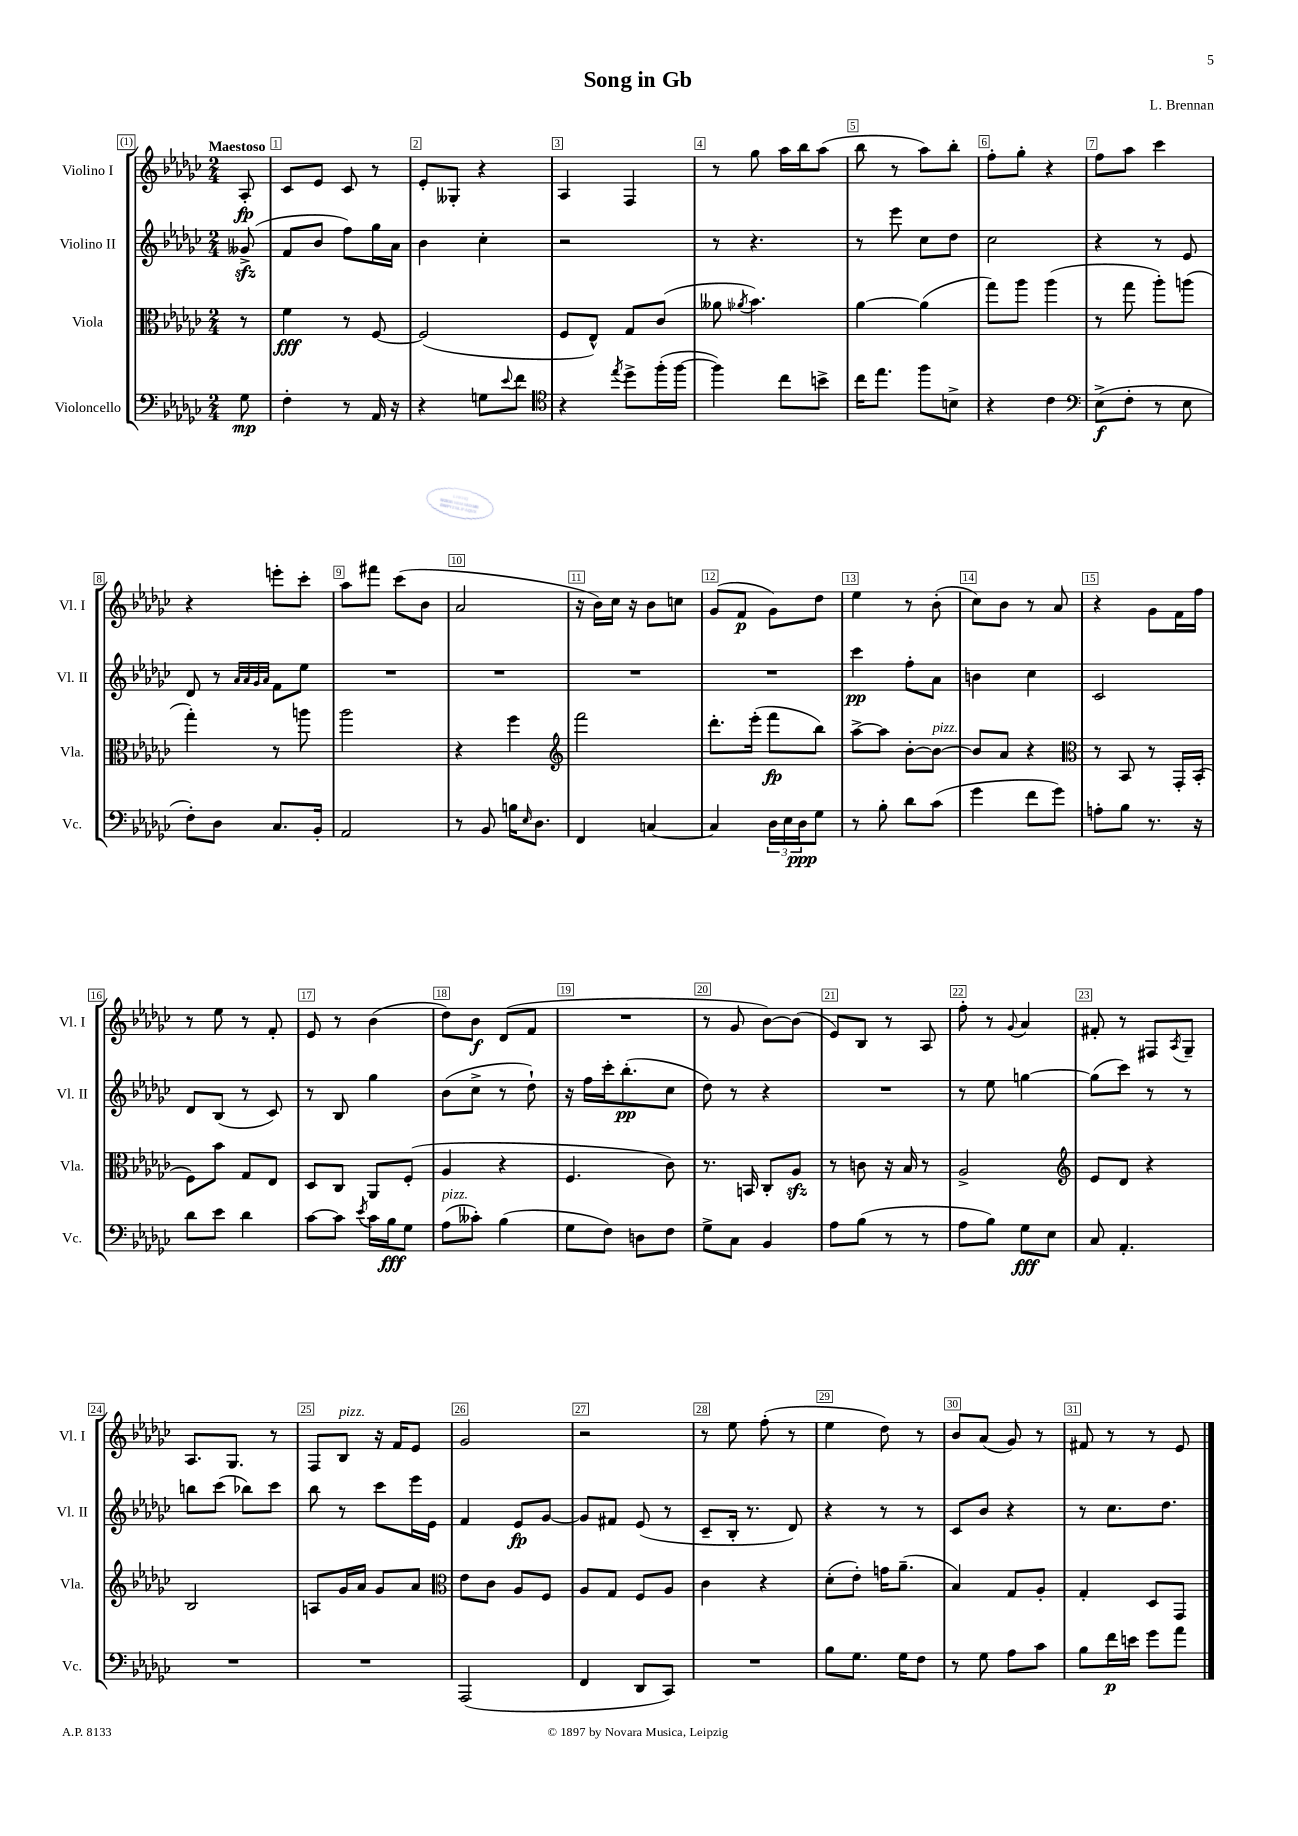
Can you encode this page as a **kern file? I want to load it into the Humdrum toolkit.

**kern	**dynam	**kern	**dynam	**kern	**dynam	**kern	**dynam
*part4	*part4	*part3	*part3	*part2	*part2	*part1	*part1
*staff4	*staff4	*staff3	*staff3	*staff2	*staff2	*staff1	*staff1
*I"Violoncello	*	*I"Viola	*	*I"Violino II	*	*I"Violino I	*
*I'Vc.	*	*I'Vla.	*	*I'Vl. II	*	*I'Vl. I	*
*clefF4	*	*clefC3	*	*clefG2	*	*clefG2	*
*k[b-e-a-d-g-c-]	*	*k[b-e-a-d-g-c-]	*	*k[b-e-a-d-g-c-]	*	*k[b-e-a-d-g-c-]	*
*M2/4	*	*M2/4	*	*M2/4	*	*M2/4	*
=	=	=	=	=	=	=	=
!	!	!	!	!	!	!LO:TX:a:B:t=Maestoso	!
8G-\	mp	8r	.	(8g--Xzz^/	.	8A-'/	fp
=1	=1	=1	=1	=1	=1	=1	=1
4F'\	.	4f\	fff	8f/L	.	8c-/L	.
.	.	.	.	8b-/J	.	8e-/J	.
8r	.	8r	.	8ff\L)	.	8c-/	.
16AA-/	.	[8F/	.	16gg-\L	.	8r	.
16r	.	.	.	16a-\JJ	.	.	.
=2	=2	=2	=2	=2	=2	=2	=2
4r	.	(2F/]	.	4b-\	.	8e-'/L	.
.	.	.	.	.	.	8G--X'/J	.
8Gn\L	.	.	.	4cc-'\	.	4r	.
8qqe-/	.	.	.	.	.	.	.
8f\J	.	.	.	.	.	.	.
=3	=3	=3	=3	=3	=3	=3	=3
*clefC4	*	*	*	*	*	*	*
4r	.	8F/L	.	2r	.	4A-/	.
.	.	8E-^^/J)	.	.	.	.	.
8qee-/	.	.	.	.	.	.	.
8dd-^\L	.	8G-/L	.	.	.	4F/	.
(16ff'\L	.	(8c-/J	.	.	.	.	.
[16ff\JJ	.	.	.	.	.	.	.
=4	=4	=4	=4	=4	=4	=4	=4
4ff\])	.	8a--X\	.	8r	.	8r	.
.	.	8qa-X/	.	.	.	.	.
.	.	4.b-\)	.	4.r	.	8gg-\	.
8cc-\L	.	.	.	.	.	16aa-\LL	.
.	.	.	.	.	.	16bb-\J	.
8bn^\J	.	.	.	.	.	(8aa-\J	.
=5	=5	=5	=5	=5	=5	=5	=5
16cc-\KL	.	[4a-\	.	8r	.	8bb-\	.
8.ee-\J	.	.	.	.	.	.	.
.	.	.	.	8eee-\	.	8r	.
8ff\L	.	(4a-\]	.	8cc-\L	.	8aa-\L)	.
8Bn^\J	.	.	.	8dd-\J	.	8bb-'\J	.
=6	=6	=6	=6	=6	=6	=6	=6
4r	.	8gg-\L)	.	2cc-\	.	8ff'\L	.
.	.	8aa-\J	.	.	.	8gg-'\J	.
4c-\	.	(4aa-\	.	.	.	4r	.
=7	=7	=7	=7	=7	=7	=7	=7
*clefF4	*	*	*	*	*	*	*
(8E-^\L	f	8r	.	4r	.	8ff\L	.
8F'\J	.	8gg-\	.	.	.	8aa-\J	.
8r	.	8aa-'\L)	.	8r	.	4ccc-\	.
8E-\	.	(8aan\J	.	8e-/	.	.	.
!!LO:LB:g=z
=8	=8	=8	=8	=8	=8	=8	=8
8F'\L)	.	4gg-'\)	.	8d-/	.	4r	.
8D-\J	.	.	.	8r	.	.	.
.	.	.	.	32qqa-/LLL	.	.	.
.	.	.	.	32qqa-/	.	.	.
.	.	.	.	32qqg-/	.	.	.
.	.	.	.	32qqa-/JJJ	.	.	.
8.C-/L	.	8r	.	8f\L	.	8eeen'\L	.
.	.	8aan\	.	8ee-\J	.	8ccc-'\J	.
16BB-'/Jk	.	.	.	.	.	.	.
=9	=9	=9	=9	=9	=9	=9	=9
2AA-/	.	2aa-\	.	2r	.	8aa-\L	.
.	.	.	.	.	.	8fff#X\J	.
.	.	.	.	.	.	(8ccc-\L	.
.	.	.	.	.	.	8b-\J	.
=10	=10	=10	=10	=10	=10	=10	=10
8r	.	4r	.	2r	.	2a-/	.
8BB-/	.	.	.	.	.	.	.
16Bn\KL	.	4ff\	.	.	.	.	.
16qqE-/	.	.	.	.	.	.	.
8.D-\J	.	.	.	.	.	.	.
=11	=11	=11	=11	=11	=11	=11	=11
*	*	*clefG2	*	*	*	*	*
4FF/	.	2fff\	.	2r	.	16r	.
.	.	.	.	.	.	16b-\LL)	.
.	.	.	.	.	.	16cc-\JJ	.
.	.	.	.	.	.	16r	.
[4Cn/	.	.	.	.	.	8b-\L	.
.	.	.	.	.	.	8ccn\J	.
=12	=12	=12	=12	=12	=12	=12	=12
4C/]	.	8.ddd-'\L	.	2r	.	(8g-/L	.
.	.	.	.	.	.	8f/J	p
.	.	(16eee-'\Jk	.	.	.	.	.
24D-\LL	.	8fff\L	fp	.	.	8g-\L)	.
24E-\	.	.	.	.	.	.	.
24D-\J	ppp	.	.	.	.	.	.
8G-\J	.	8bb-\J)	.	.	.	8dd-\J	.
=13	=13	=13	=13	=13	=13	=13	=13
8r	.	[8aa-^\L	.	4ccc-\	pp	4ee-\	.
8B-'\	.	8aa-\J]	.	.	.	.	.
8d-\L	.	[8b-'\L	.	8ff'\L	.	8r	.
!	!	!LO:TX:a:i:t=pizz.	!	!	!	!	!
(8c-\J	.	8b-\J_	.	8a-\J	.	(8b-'\	.
=14	=14	=14	=14	=14	=14	=14	=14
4g-\	.	8b-/L]	.	4bn\	.	8cc-\L)	.
.	.	8a-/J	.	.	.	8b-\J	.
8f\L	.	4r	.	4cc-\	.	8r	.
8g-\J)	.	.	.	.	.	8a-/	.
=15	=15	=15	=15	=15	=15	=15	=15
*	*	*clefC3	*	*	*	*	*
8An'\L	.	8r	.	2c-/	.	4r	.
8B-\J	.	8BB-/	.	.	.	.	.
8.r	.	8r	.	.	.	8g-\L	.
.	.	16GG-'/LL	.	.	.	16f\L	.
16r	.	(16BB-'/JJ	.	.	.	16ff\JJ	.
!!LO:LB:g=z
=16	=16	=16	=16	=16	=16	=16	=16
8d-\L	.	8F\L)	.	8d-/L	.	8r	.
8e-\J	.	8b-\J	.	(8B-/J	.	8ee-\	.
4d-\	.	8G-/L	.	8r	.	8r	.
.	.	8E-/J	.	8c-/)	.	8f'/	.
=17	=17	=17	=17	=17	=17	=17	=17
[8c-\L	.	8D-/L	.	8r	.	8e-/	.
8c-\J]	.	8C-/J	.	8B-/	.	8r	.
8qe-/	.	.	.	.	.	.	.
16c-\LL	.	8AA-/L	.	4gg-\	.	(4b-\	.
16B-\J	fff	.	.	.	.	.	.
8G-\J	.	(8F'/J	.	.	.	.	.
=18	=18	=18	=18	=18	=18	=18	=18
!LO:TX:a:i:t=pizz.	!	!	!	!	!	!	!
(8A-\L	.	4A-/	.	(8b-\L	.	8dd-\L)	.
8c--X'\J)	.	.	.	8cc-^\J	.	8b-\J	f
(4B-\	.	4r	.	8r	.	(8d-/L	.
.	.	.	.	8dd-`\)	.	8f/J	.
=19	=19	=19	=19	=19	=19	=19	=19
8G-\L	.	4.F/	.	16r	.	2r	.
.	.	.	.	16ff\LL	.	.	.
8F\J)	.	.	.	16ccc-'\J	.	.	.
.	.	.	.	(8.bb-'\	pp	.	.
8Dn\L	.	.	.	.	.	.	.
8F\J	.	8c-\)	.	8cc-\J	.	.	.
=20	=20	=20	=20	=20	=20	=20	=20
8G-^\L	.	8.r	.	8dd-\)	.	8r	.
8C-\J	.	.	.	8r	.	8g-/	.
.	.	16BBn/	.	.	.	.	.
4BB-/	.	8C-'/L	.	4r	.	[8b-\L)	.
.	.	8A-zz/J	.	.	.	(8b-\J]	.
=21	=21	=21	=21	=21	=21	=21	=21
8A-\L	.	8r	.	2r	.	8e-/L)	.
(8B-\J	.	8cn\	.	.	.	8B-/J	.
8r	.	16r	.	.	.	8r	.
.	.	16B-/	.	.	.	.	.
8r	.	8r	.	.	.	8A-/	.
=22	=22	=22	=22	=22	=22	=22	=22
8A-\L	.	2A-^/	.	8r	.	8ff'\	.
8B-\J)	.	.	.	8ee-\	.	8r	.
.	.	.	.	.	.	8qqg-/	.
8G-\L	fff	.	.	[4ggn\	.	4a-/	.
8E-\J	.	.	.	.	.	.	.
=23	=23	=23	=23	=23	=23	=23	=23
*	*	*clefG2	*	*	*	*	*
8C-/	.	8e-/L	.	(8gg\L]	.	8f#X'/	.
4.AA-'/	.	8d-/J	.	8ccc-\J)	.	8r	.
.	.	4r	.	8r	.	8F#X/L	.
.	.	.	.	.	.	8qA-/	.
.	.	.	.	8r	.	8G-~/J	.
!!LO:LB:g=z
=24	=24	=24	=24	=24	=24	=24	=24
2r	.	2B-/	.	8bbn\L	.	8.A-/L	.
.	.	.	.	(8ccc-\J	.	.	.
.	.	.	.	.	.	8.G-/J	.
.	.	.	.	8bb-X\L)	.	.	.
.	.	.	.	8ccc-\J	.	8r	.
=25	=25	=25	=25	=25	=25	=25	=25
2r	.	8An/L	.	8bb-\	.	8F/L	.
!	!	!	!	!	!	!LO:TX:a:i:t=pizz.	!
.	.	16g-/L	.	8r	.	8B-/J	.
.	.	16a-/JJ	.	.	.	.	.
.	.	8g-/L	.	8ccc-\L	.	16r	.
.	.	.	.	.	.	16f/KL	.
.	.	8a-/J	.	16eee-\L	.	8e-/J	.
.	.	.	.	16e-\JJ	.	.	.
=26	=26	=26	=26	=26	=26	=26	=26
*	*	*clefC3	*	*	*	*	*
(2AAA-/	.	8e-\L	.	4f/	.	2g-/	.
.	.	8c-\J	.	.	.	.	.
.	.	8A-/L	.	8e-/L	fp	.	.
.	.	8F/J	.	[8g-/J	.	.	.
=27	=27	=27	=27	=27	=27	=27	=27
4FF/	.	8A-/L	.	8g-/L]	.	2r	.
.	.	8G-/J	.	8f#X/J	.	.	.
8DD-/L	.	8F/L	.	(8e-/	.	.	.
8CC-/J)	.	8A-/J	.	8r	.	.	.
=28	=28	=28	=28	=28	=28	=28	=28
2r	.	4c-\	.	8c-~/L	.	8r	.
.	.	.	.	16B-'/Jk	.	8ee-\	.
.	.	.	.	8.r	.	.	.
.	.	4r	.	.	.	(8ff'\	.
.	.	.	.	8d-/)	.	8r	.
=29	=29	=29	=29	=29	=29	=29	=29
8B-\L	.	(8d-'\L	.	4r	.	4ee-\	.
8.G-\J	.	8e-'\J)	.	.	.	.	.
.	.	16gn\KL	.	8r	.	8dd-\)	.
16G-\KL	.	(8.a-~\J	.	.	.	.	.
8F\J	.	.	.	8r	.	8r	.
=30	=30	=30	=30	=30	=30	=30	=30
8r	.	4B-/)	.	8c-/L	.	8b-/L	.
8G-\	.	.	.	8b-/J	.	(8a-/J	.
8A-\L	.	8G-/L	.	4r	.	8g-/)	.
8c-\J	.	8A-'/J	.	.	.	8r	.
=31	=31	=31	=31	=31	=31	=31	=31
8B-\L	.	4G-'/	.	8r	.	8f#X/	.
16f\L	p	.	.	8.cc-\L	.	8r	.
16en\JJ	.	.	.	.	.	.	.
8g-\L	.	8D-/L	.	.	.	8r	.
.	.	.	.	8.dd-\J	.	.	.
8a-\J	.	8GG-/J	.	.	.	8e-/	.
==	==	==	==	==	==	==	==
*-	*-	*-	*-	*-	*-	*-	*-
